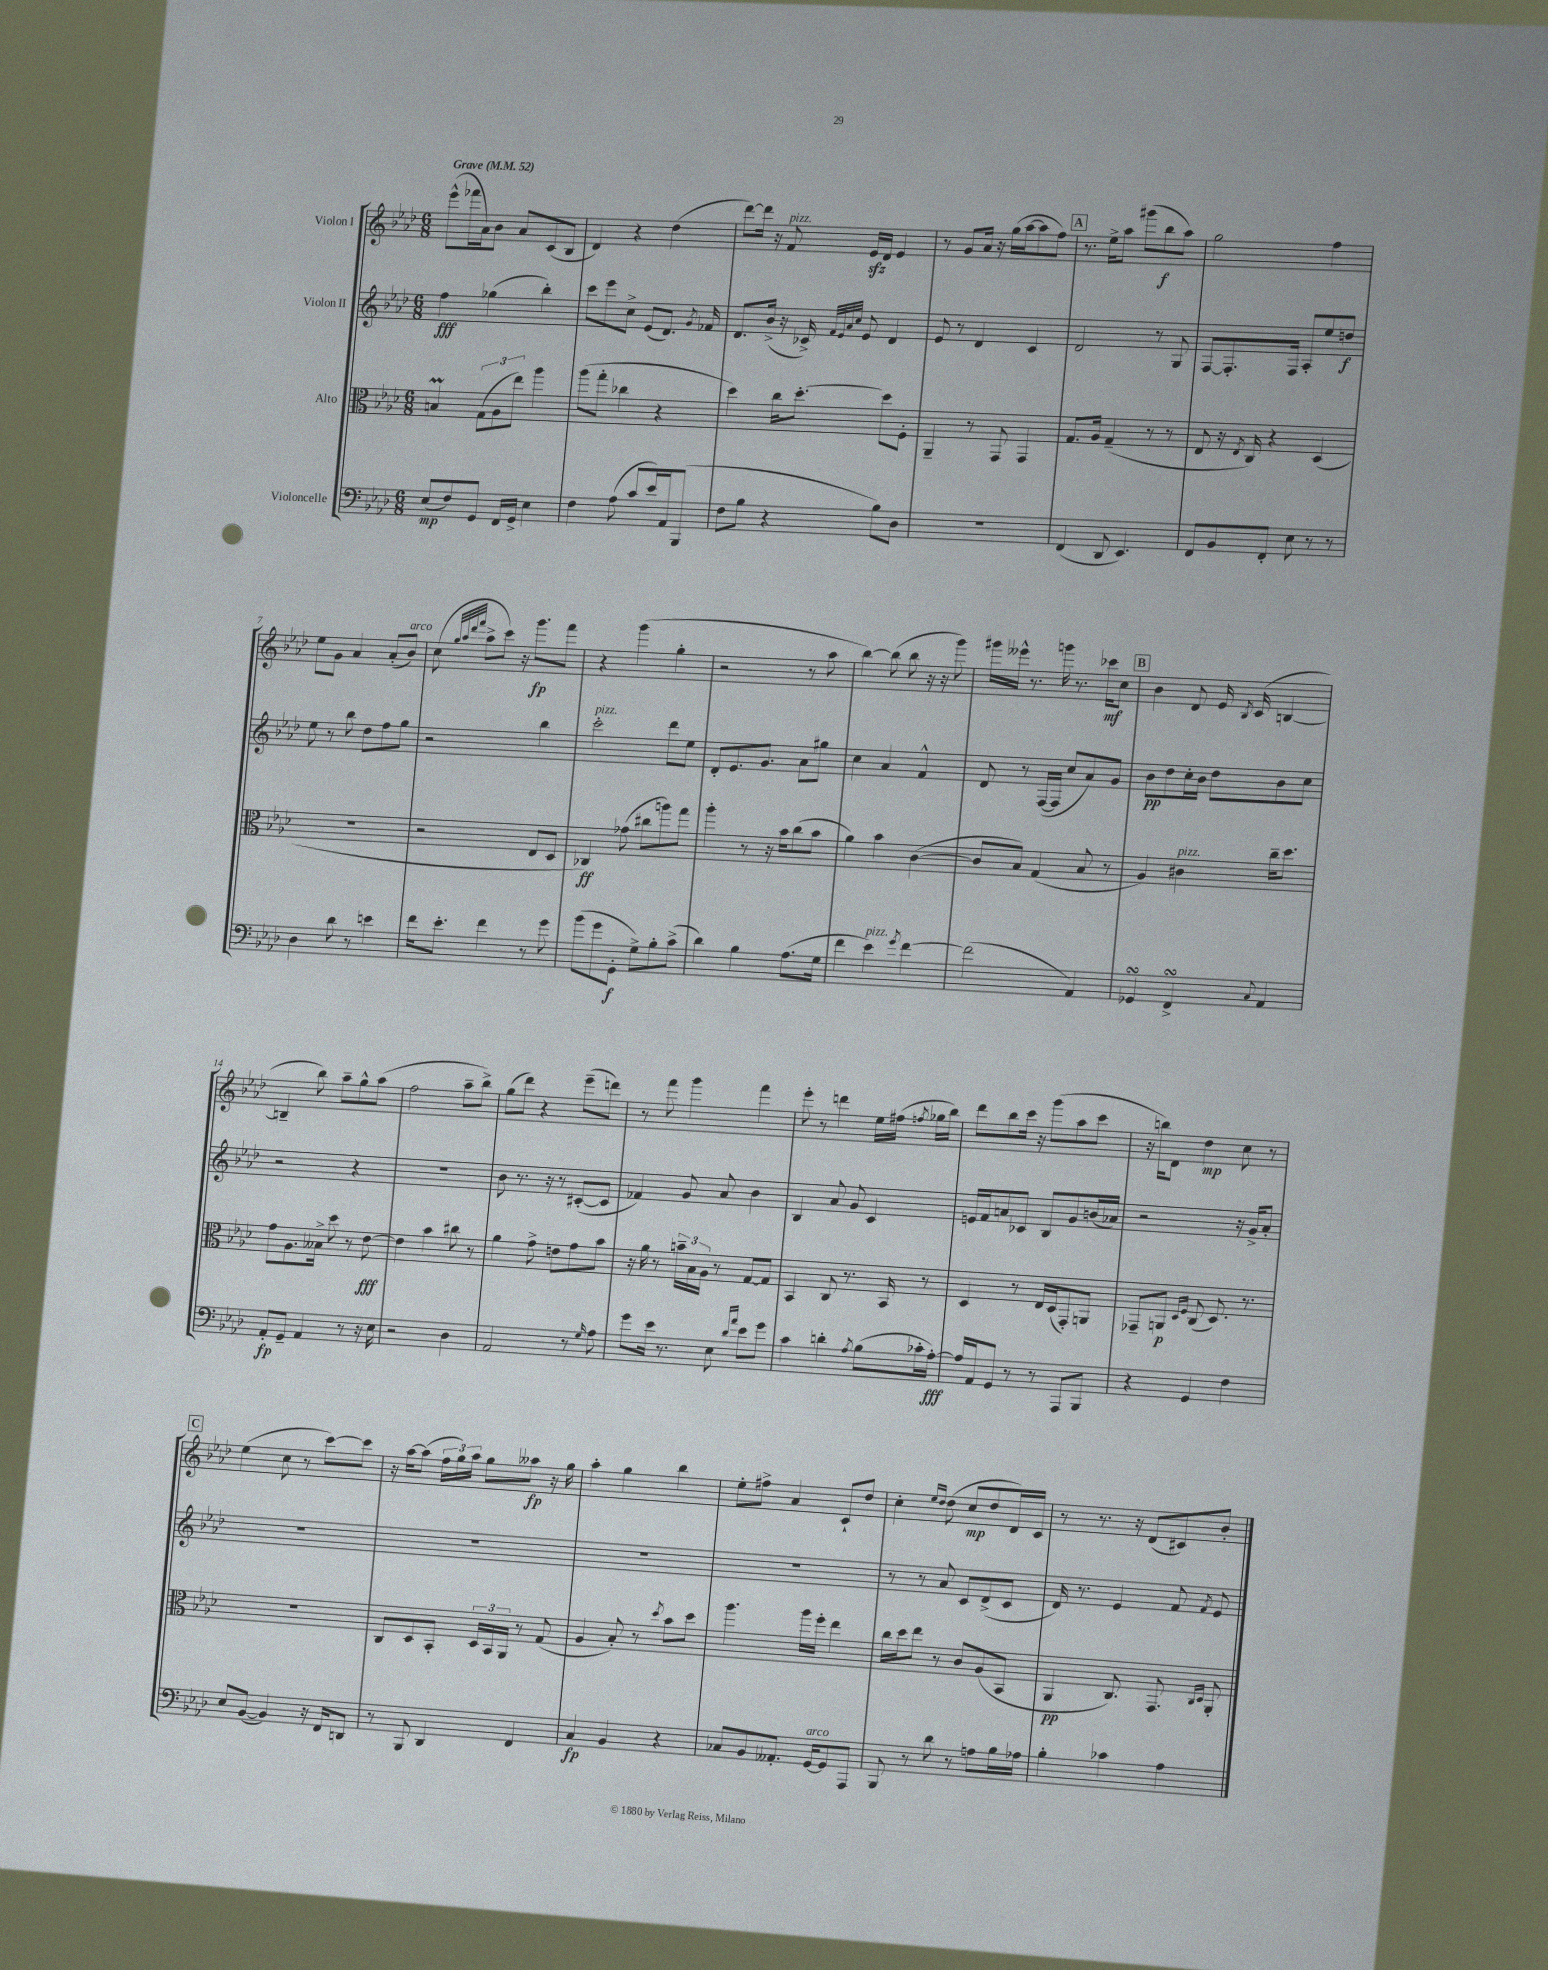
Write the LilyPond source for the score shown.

<<
\new StaffGroup <<
\new Staff = "s0" \with { instrumentName = "Violon I" } {
    \clef treble \key aes \major \numericTimeSignature \time 6/8 \tempo "Grave" 4 = 52
    \autoBeamOff ees'''8[-^( fes'''16 aes'16) bes'8] aes'8[ c'8( bes8] |
    des'4) r4 des''4( |
    des'''8[~) des'''16] r16 f'8^\markup { \italic "pizz." } ees'16[\sfz des'16] ees'4 |
    r8 g'8[ aes'16] r16 g''16[( aes''16~ aes''8 f''8]) |
    \mark \markup { \box "A" } r8. ees''16[-> aes''8] gis'''8[( bes''8\f aes''8]) |
    g''2 f''4 |
    ees''8[ g'8] aes'4 aes'8[-.( bes'8]^\markup { \italic "arco" }) |
    c''8( \grace { g''32[ aes''32 des'''32 f'''32] } aes''8[-> c'''8]) r16 g'''8.[\fp f'''8] |
    r4 g'''4( g''4-. |
    r2 r8 aes''8 |
    bes''4~) bes''8( bes''8 r16 r16 g'''8) |
    gis'''16[ eeses'''16]-^ r8. g'''16 r8. ces'''16[\mf c''8] |
    \mark \markup { \box "B" } bes'4 des'8 ees'16 \acciaccatura { bes8 } c'16( b4~ |
    b4-- bes''8) aes''8[-- g''8-^ aes''8]( |
    f''2 aes''8[-- bes''8]->) |
    g''8[( des'''8]) r4 ees'''8[--( d'''8]) |
    r8 f'''8 g'''4 f'''4 |
    ees'''8-. r8 d'''4 ees''16[ fis''16]( \acciaccatura { f''8 } ges''16[ bes''16]) |
    des'''8[ bes''8 c'''16] r16 g'''8[( aes''8 c'''8] |
    r16 b''16[) des'8] des''4\mp c''8 r8 |
    \mark \markup { \box "C" } ees''4( c''8 r8 c'''8[~) c'''8] |
    r16 aes''16[~ aes''8]( \tuplet 3/2 { f''16[ g''16) aes''16] } g''8[ aeses''8]\fp r16 g''16 |
    aes''4-. g''4 bes''4 |
    ees''8[-. fis''8]-> aes'4 c'8[-! des''8] |
    c''4-. \grace { ees''16[ des''16] } des''8( c''8[\mp des''8 des'16) c'16] |
    r8 r8. r16 des'8[( cis'8) bes'8]-. \bar "|." |
}
\new Staff = "s1" \with { instrumentName = "Violon II" } {
    \clef treble \key aes \major \numericTimeSignature \time 6/8
    \autoBeamOff f''4\fff ges''4( bes''4-.) |
    c'''8[ ees'''8 c''8]-> ees'8[( des'8.]) \acciaccatura { g'8 } fes'16 |
    des'8.[ bes'16]->( r16 ces'16->) \grace { f'32[ ees'32 aes'32 c''32] } ees'8 des'4 |
    ees'8 r8 des'4 c'4 |
    \mark \markup { \box "A" } des'2 r8 g8 |
    f8[~ f8.-. f16] aes8[-. ees''8 d''8]\f |
    ees''8 r8 bes''8 des''8[ f''8 g''8] |
    r2 bes''4 |
    c'''2-.^\markup { \italic "pizz." } des'''8[ ees''8] |
    des'8[-. ees'8. g'8.] aes'8[ gis''8] |
    c''4 aes'4 f'4-^ |
    des'8 r8 f16[~( f16] c''8[ aes'8) g'8] |
    \mark \markup { \box "B" } bes'8[\pp des''8 c''16-. bes'16] des''8[ bes'8 c''8] |
    r2 r4 |
    R2. |
    bes'8 r8. r16 r8 cis'8[~-.( cis'8] |
    fes'4) g'8 aes'8 bes'4 |
    bes4 aes'8 g'8 c'4 |
    e'16[ f'16 a'8 ces'8] bes8[ g'8 b'16( aes'16]) |
    r2 r16 g'16[-> aes'8]-. |
    \mark \markup { \box "C" } R2. |
    R2. |
    R2. |
    R2. |
    r8 r8 aes'8 c'8[ des'8->( c'8] |
    des'16) r8. ees'4 f'8 \acciaccatura { f'8 } ees'8 \bar "|." |
}
\new Staff = "s2" \with { instrumentName = "Alto" } {
    \clef alto \key aes \major \numericTimeSignature \time 6/8
    \autoBeamOff b4\prall \tuplet 3/2 { g8[( aes8 ees''8]) } aes''4 |
    aes''8[( g''8]-. ces''4 r4 |
    des''4) c''16[ des''8.]~-. des''8[ f8]-. |
    aes,4-- r8 g,8 g,4 |
    \mark \markup { \box "A" } g8.[ aes16] g4--( r8 r8 |
    ees8 r16 \acciaccatura { ees8 } c16) r4 des4( |
    r2. |
    r2 ees8[ des8] |
    ces4\ff) ges'8( cis''8[ a''8) g''8] |
    aes''4-. r8 r16 bes'16[ c''8( bes'8] |
    aes'4) bes'4 c'4~( |
    c'8[ bes8]) g4( bes8 r8 |
    \mark \markup { \box "B" } aes4) cis'4^\markup { \italic "pizz." } c''16[-- des''8.] |
    g'8[ aes8. beses16]-> des''8 r8 ees'8~\fff |
    ees'4 bes'4 cis''8 r8 |
    aes'4 g'8-> e'8[ g'8 bes'8] |
    r16 aes'16 r8 \tuplet 3/2 { b'16[-- bes16 aes16] } r8 g8[~ g8] |
    bes,4 c8 r8. bes,16 r8 |
    des4 r8 ees16[ des16( g,8-.) a,8] |
    ges,8[-- a,8]\p \grace { des16[ f16] } c8( des8.) r8. |
    \mark \markup { \box "C" } R2. |
    c8[ des8 bes,8]-. \tuplet 3/2 { des16[ bes,16 aes,16] } r8 g8( |
    aes4 bes8-.) r8 \acciaccatura { des''8 } bes'8[ des''8] |
    aes''4. aes''16[ f''16]-. ees''4 |
    c''16[ des''16 ees''8] r8 c'8[ aes8( bes,8] |
    aes,4\pp c8.) g,8. \grace { c16[ des16] } aes,8-. \bar "|." |
}
\new Staff = "s3" \with { instrumentName = "Violoncelle" } {
    \clef bass \key aes \major \numericTimeSignature \time 6/8
    \autoBeamOff ees8[\mp( f8) g,8] f,16[ g,16]-> ees4 |
    f4 aes8( c'8[ ees'16) aes,16 bes,,8]( |
    f8[ bes8] r4 bes8[) des8] |
    R2. |
    \mark \markup { \box "A" } f,4( des,8 ees,4.) |
    f,8[ bes,8 f,8]-. ees8 r8 r8 |
    des4 des'8 r8 e'4 |
    f'16[ ees'8.]-. f'4 r8 g'8 |
    bes'8[( g'8 g,8]-.\f g8[->) bes8-. c'8]->( |
    des'4) bes4 aes8.[( g16] |
    f'4 ees'4^\markup { \italic "pizz." }) \acciaccatura { g'8 } f'4~ |
    f'2( aes,4) |
    \mark \markup { \box "B" } ges,4\turn f,4->\turn \appoggiatura { c8 } aes,4 |
    aes,8[-.\fp g,8]-- aes,4 r8 r16 ees16 |
    r2 des4 |
    aes,2 r8 \grace { g16 } aes8 |
    g'8[ ees'16] r8. ees8 \grace { des'16[ aes'16] } ees'8[ g'8] |
    c'4 d'4-. \acciaccatura { aes8 } bes8[( ces'16-. aes16]~-.\fff) |
    aes16[ aes,16 g,8] r8 r8 aes,,8[ bes,,8] |
    r4 g,4 f4 |
    \mark \markup { \box "C" } ees8[ bes,8]~( bes,4) r16 f,16[ d,8] |
    r8 bes,,8 des,4 f,4 |
    c4\fp bes,4 r4 |
    ces8[ bes,8 aeses,8.]-. g,16[~^\markup { \italic "arco" } g,8 aes,,8] |
    bes,,8 r8 des'8 r8 a8[ bes16 aes16] |
    bes4-. ces'4 aes4 \bar "|." |
}
>>
>>
